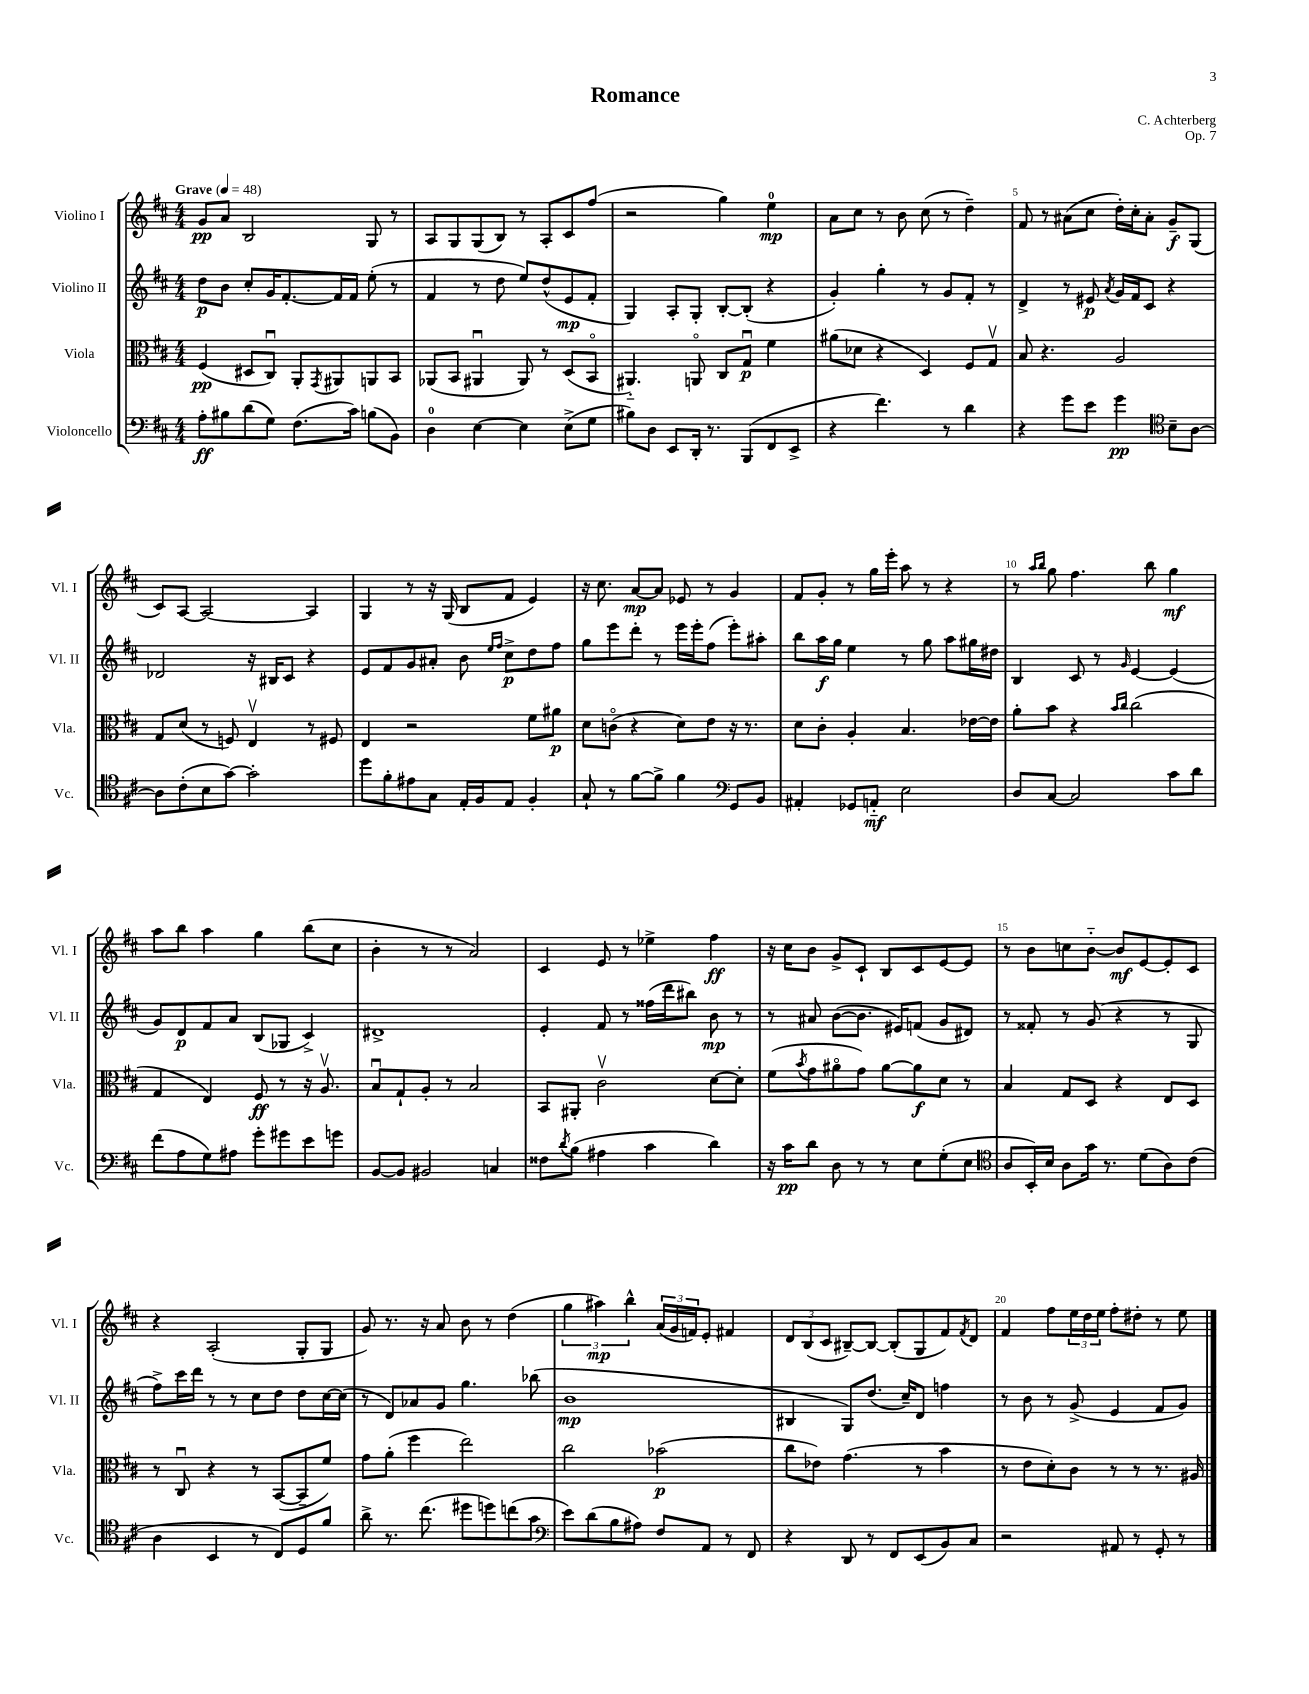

**kern	**kern	**kern	**kern
*staff4	*staff3	*staff2	*staff1
*clefF4	*clefC3	*clefG2	*clefG2
*k[f#c#]	*k[f#c#]	*k[f#c#]	*k[f#c#]
*M4/4	*M4/4	*M4/4	*M4/4
*MM48	*MM48	*MM48	*MM48
8A'\L	(4F#/	8dd\L	8g/L
8B#\	.	8b\J	8a/J
(8d\	8D#/L	8cc#'/L	2B/
8G\J)	8C#u/J)	16g/K	.
.	.	[8.f#'/	.
(8.F#\L	8AA'/L	.	.
.	8qGG/	.	.
.	8AA#/	16f#/]L	.
16c#\Jk)	.	16f#/JJ	.
(8B\L	8AA/	(8ee'\	8G/
8BB\J)	8BB/J	8r	8r
=	=	=	=
4D\	(8AA-/L	4f#/	8A/L
.	8BB/J	.	8G/
[4E\	4AA#u/	8r	(8G/
.	.	8dd\	8B/J)
4E\]	8AA#/)	8ee/L)	8r
.	8r	(8dd^^/	8A'/L
(8E^\L	(8D/L	8e/	8c#/
8G\J	8BBo/J	8f#'/J	(8ff#/J
=	=	=	=
8B#\L)	4.AA#'~/)	4G/)	2r
8D\J	.	.	.
8EE/L	.	8A'/L	.
16DD'/Jk	8AAo/	8G'/J	.
8.r	.	.	.
.	8C#/L	[8B'/L	4gg\)
(8BBB/L	8Gu/J	(8B'/]J	.
8FF#/	4f#\	4r	4ee\
8EE^/J	.	.	.
=	=	=	=
4r	(8a#\L	4g'/)	8a\L
.	8d-\J	.	8cc#\J
4.f#\)	4r	4gg'\	8r
.	.	.	8b\
.	4D/)	8r	(8cc#\
8r	.	8g/L	8r
4d\	8F#/L	8f#'/J	4dd~\)
.	8Gv/J	8r	.
=	=	=	=
4r	8B/	4d^/	8f#/
.	4.r	.	8r
8g\L	.	8r	(8a#\L
8e\J	.	8e#/	8cc#\J
.	.	8qa/	.
4g\	2A/	16g/LL	16dd'\LL)
.	.	16f#/J	16cc#'\J
.	.	8c#/J	8a#'\J
*clefC4	*	*	*
8B~\L	.	4r	8g~/L
[8A\J	.	.	(8G/J
=	=	=	=
8A\]L	8G/L	2d-/	8c#/L)
(8c#'\	(8d/J	.	[8A/J
8B\	8r	.	2A/_
[8g\J)	8F/)	.	.
2g'\]	4Ev/	16r	.
.	.	16B#/LK	.
.	.	8c#/J	.
.	8r	4r	4A/]
.	8F#/	.	.
=	=	=	=
8dd\L	4E/	8e/L	4G/
8f#'\	.	8f#/	.
8e#\	2r	8g/	8r
8G\J	.	8a#'/J	16r
.	.	.	(16G/
16E'/LL	.	8b\	8B/L
16F#/J	.	.	.
.	.	16qqee/LL	.
.	.	16qqff#/JJ	.
8E/J	.	8cc#^\L	8f#/J
4F#'/	8f#\L	8dd\	4e/)
.	8a#\J	8ff#\J	.
=	=	=	=
8G`/	8d\L	8gg\L	16r
.	.	.	8.cc#\
8r	(8co\J	8eee\	.
[8f#\L	4r	8ddd'\J	[8a/L
8f#^\]J	.	8r	8a/]J
4f#\	8d\L)	16eee\LL	8e-/
.	.	16eee'\J	.
.	8e\J	(8ff#\J	8r
*clefF4	*	*	*
8GG/L	16r	8eee'\L)	4g/
.	8.r	.	.
8BB/J	.	8aa#'\J	.
=	=	=	=
4AA#'/	8d\L	8bb\L	8f#/L
.	8c#'\J	16aa\L	8g'/J
.	.	16gg\JJ	.
8GG-/L	4A'/	4ee\	8r
8AA'~/J	.	.	16gg\LL
.	.	.	16eee'\JJ
2E\	4.B/	8r	8aa\
.	.	8gg\	8r
.	.	8aa\L	4r
.	[16e-\LL	16gg#\L	.
.	16e-\]JJ	16dd#\JJ	.
=	=	=	=
8D/L	8a'\L	4B/	8r
.	.	.	16qqaa/LL
.	.	.	16qqbb/JJ
[8C#/J	8b\J	.	8gg\
2C#/]	4r	8c#/	4.ff#\
.	.	8r	.
.	16qqb/LL	.	.
.	16qqcc#/JJ	16qqg/	.
.	(2cc#\	[4e/	.
.	.	.	8bb\
8c#\L	.	(4e/]	4gg\
8d\J	.	.	.
=	=	=	=
(8f#\L	4G/	8g/L)	8aa\L
8A\	.	8d/	8bb\J
8G\)	4E/)	8f#/	4aa\
8A#\J	.	8a/J	.
8g'\L	8F#/	(8B/L	4gg\
8g#\	8r	8G-/J	.
8e\	16r	4c#^/)	(8bb\L
.	8.Av/	.	.
8g\J	.	.	8cc#\J
=	=	=	=
[8BB/L	8Bu/L	1d#^	4b'\
8BB/]J	8G`/	.	.
2BB#/	8A'/J	.	8r
.	8r	.	8r
.	2B/	.	2a/)
4C/	.	.	.
=	=	=	=
8F##\L	8BB/L	4e'/	4c#/
8qd/	.	.	.
(8B\J	8AA#'/J	.	.
4A#\	2c#v\	8f#/	8e/
.	.	8r	8r
4c#\	.	(16ff##\LL	4ee-^\
.	.	16ddd\J	.
.	.	8bb#\J)	.
4d\)	[8d\L	8b\	4ff#\
.	8d'\]J	8r	.
=	=	=	=
16r	(8f#\L	8r	16r
16c#\LK	.	.	16cc#\LK
.	8qb/	.	.
8d\J	8g\	8a#/	8b\J
8D\	8a#o\	([8b\L	8g^/L
8r	8g\J)	8.b\]J	8c#`/J
8r	[8a#\L	.	8B/L
.	.	16e#/LK)	.
8E\L	8a#\]	(8f/J	8c#/
(8G'\	8d\J	8g/L	[8e/
8E\J	8r	8d#/J)	8e/]J
=	=	=	=
*clefC4	*	*	*
8A/L	4B/	8r	8r
16BB'/L)	.	8f##'/	8b\L
16B/JJ	.	.	.
8A\L	8G/L	8r	8cc\
16g\Jk	8D/J	(8g/	[8b'~\J
8.r	.	.	.
.	4r	4r	8b/]L
(8d\L	.	.	[8e/
8A\)	8E/L	8r	8e'/]
(8c#\J	8D/J	8G/	8c#/J
=	=	=	=
4A\	8r	8ff#^\L)	4r
.	8C#u/	16ccc#\L	.
.	.	16ddd\JJ	.
4BB/	4r	8r	(2A'/
.	.	8r	.
8r	8r	8cc#\L	.
8C#/L)	([8BB/L	8dd\J	.
8D/	8BB~/]	8dd\L	8G'/L
8f#/J	8f#/J)	[16cc#\L	8G/J
.	.	(16cc#\]JJ	.
=	=	=	=
8a^\	8g\L	8r	8g/)
8.r	(8a'\J	8d/L)	8.r
.	4ff#\	8a-/	.
(8.cc#\	.	.	16r
.	.	8g/J	8a/
8dd#\L	2ee\)	4.gg\	8b\
8dd\)	.	.	8r
(8cc\	.	.	(4dd\
8g\J	.	(8bb-\	.
=	=	=	=
*clefF4	*	*	*
8e\L)	2cc#\	1b	6gg\
(8d\	.	.	.
.	.	.	6aa#\)
8B\	.	.	.
.	.	.	6bb^^\
8A#\J)	.	.	.
8F#/L	(2b-\	.	(24a/LL
.	.	.	24g/
.	.	.	24f/J)
8AA/J	.	.	8e'/J
8r	.	.	4f#/
8FF#/	.	.	.
=	=	=	=
4r	8cc#\L	4B#/	12d/L
.	.	.	(12B/
.	8e-\J)	.	.
.	.	.	12c#/J
8DD/	(4.g\	8G/L)	[8B#~/L)
8r	.	(8.dd/J	8B#/_J
8FF#/L	.	.	(8B#'/]L
.	.	16cc#~/LK)	.
(8EE/	8r	8d/J	8G/
8BB/)	4b\	4ff\	8f#/)
.	.	.	8qf#/
8C#/J	.	.	8d/J
=	=	=	=
2r	8r	8r	4f#/
.	8e\L	8b\	.
.	8d'\)	8r	8ff#\L
.	8c#\J	(8g^/	24ee\L
.	.	.	24dd\
.	.	.	24ee\JJ
8AA#/	8r	4e/	8ff#'\L
8r	8r	.	8dd#'\J
8GG'/	8.r	8f#/L	8r
8r	.	8g/J)	8ee\
.	16A#/	.	.
==	==	==	==
*-	*-	*-	*-
